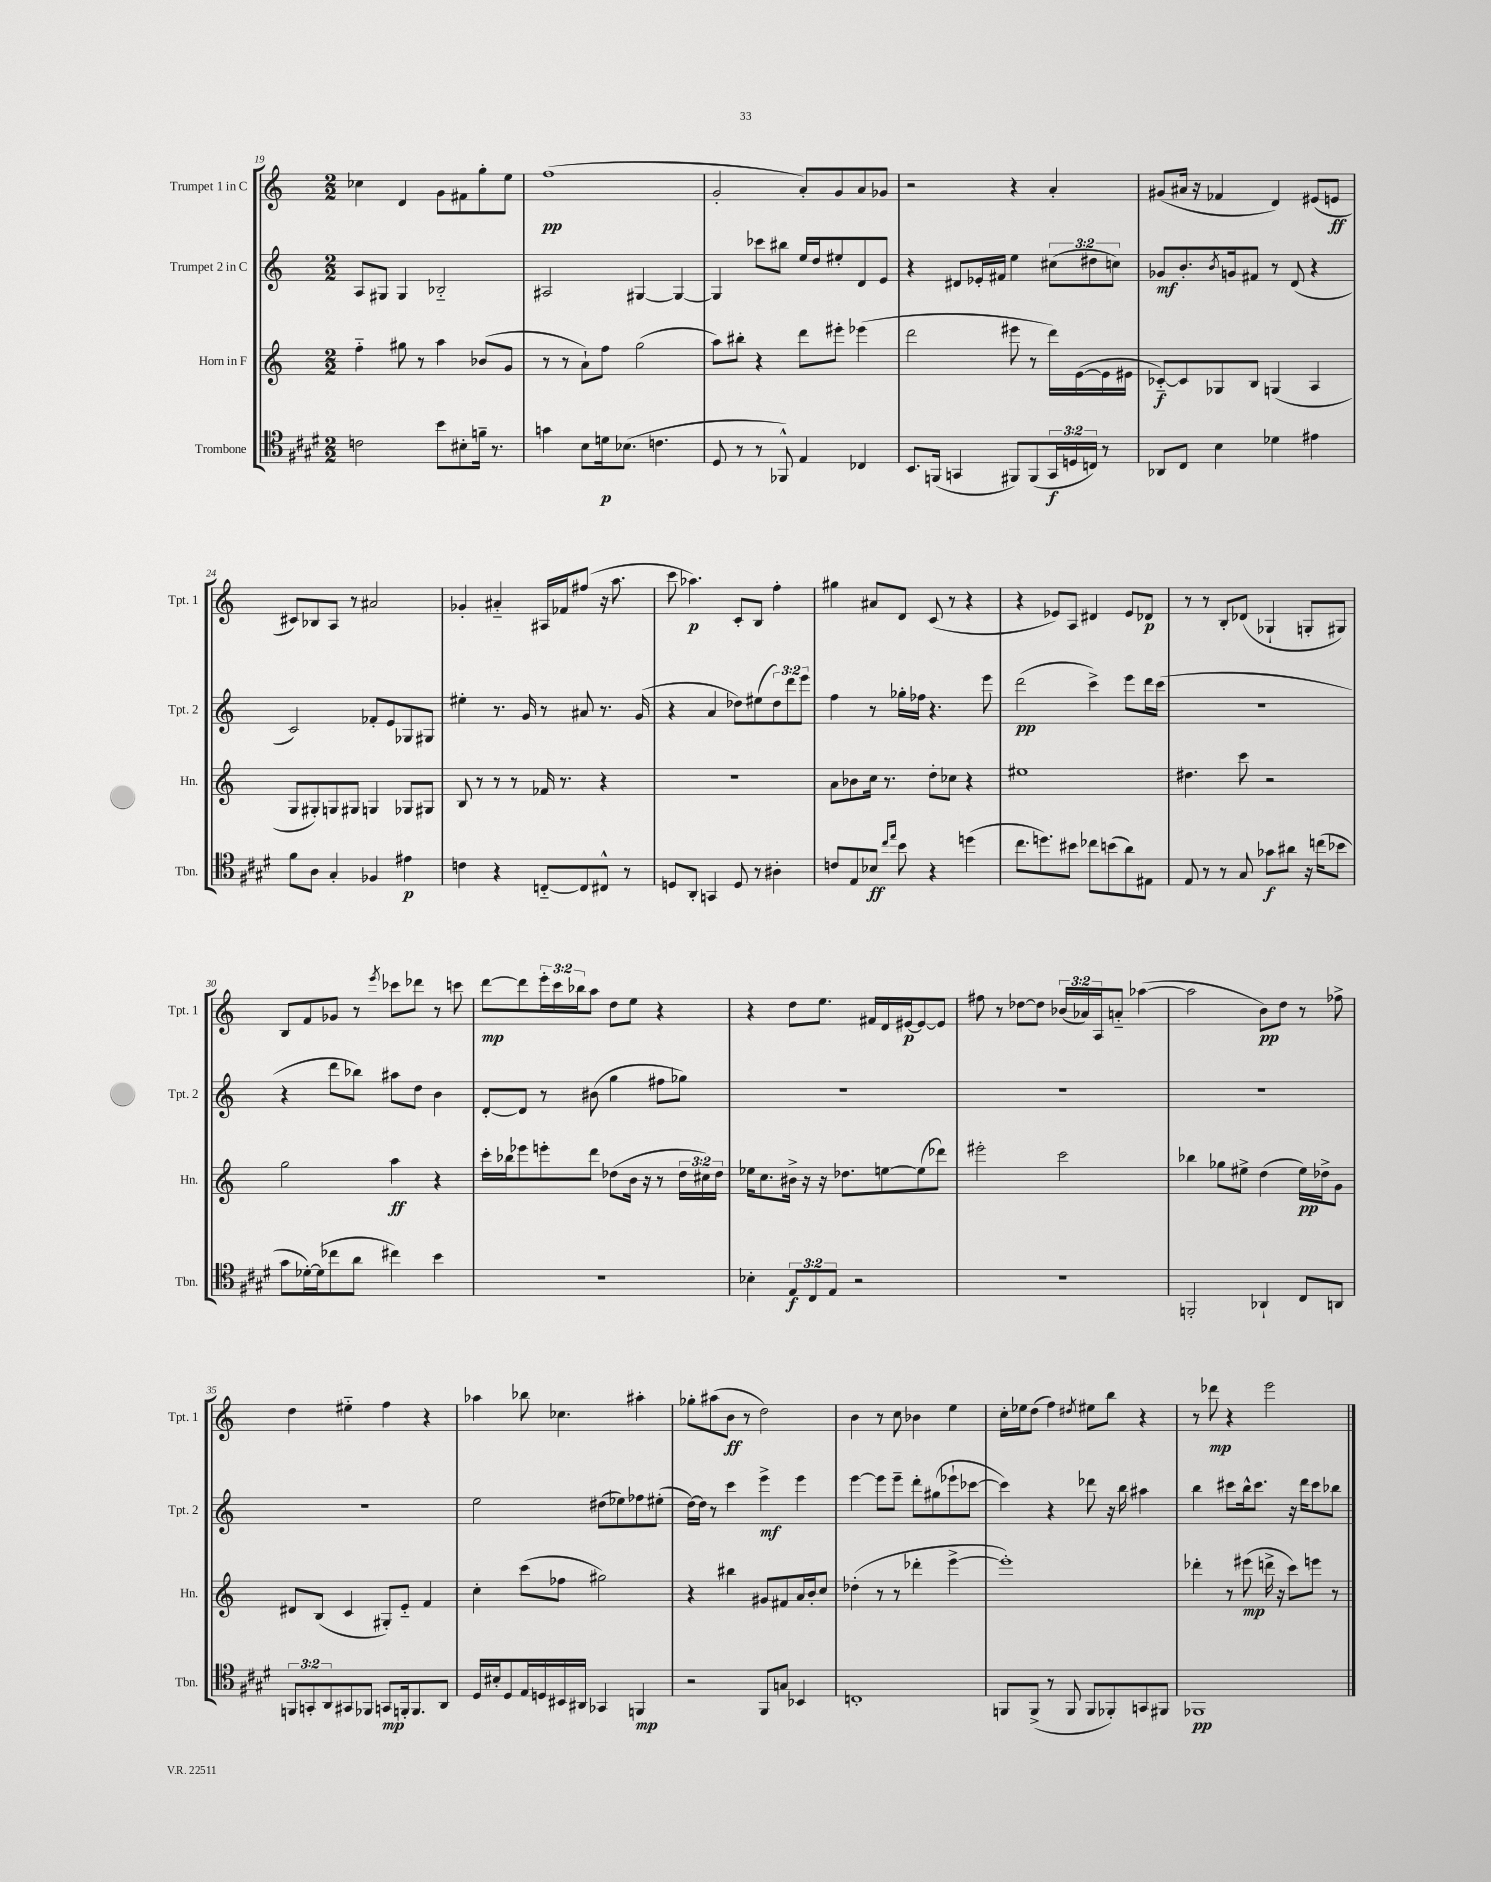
<<
\new StaffGroup <<
\new Staff = "s0" \with { instrumentName = "Trumpet 1 in C" shortInstrumentName = "Tpt. 1" } {
    \clef treble \key c \major \numericTimeSignature \time 2/2 \override Staff.TupletNumber.text = #tuplet-number::calc-fraction-text
    ces''4 d'4 g'8 fis'8 g''8-. e''8 |
    f''1\pp( |
    g'2-. a'8-.) g'8 a'8 ges'8 |
    r2 r4 a'4-. |
    gis'8( ais'16 r16 fes'4 d'4) eis'8( e'8\ff |
    cis'8) bes8 a8 r8 ais'2 |
    ges'4-. ais'4-_ ais16 fes'16 fis''8( r16 a''8. |
    c'''8 aes''4.\p) c'8-. b8 f''4-. |
    gis''4 ais'8 d'8 c'8( r8 r4 |
    r4 ees'8) a8 dis'4 ees'8 des'8\p |
    r8 r8 b8-. des'8( ges4-! g8-. gis8) |
    b8 f'8 ges'8 r8 \acciaccatura { e'''8 } ces'''8 des'''8 r8 c'''8 |
    d'''8~\mp d'''8 \tuplet 3/2 { e'''16-. c'''16 bes''16 } a''8 d''8 e''8 r4 |
    r4 d''8 e''8. fis'16 d'16 eis'16~\p eis'8~ eis'8 |
    fis''8 r8 des''8~ des''8 \tuplet 3/2 { bes'16( aes'16) a16 } a'8-_ aes''4~( |
    aes''2 b'8\pp) d''8 r8 fes''8-> |
    d''4 eis''4-_ f''4 r4 |
    aes''4 bes''8 ces''4. ais''4-. |
    ges''8-. ais''8( b'8\ff r8 d''2) |
    b'4 r8 c''8 bes'4 e''4 |
    c''16-. ees''16 d''8( f''4) \acciaccatura { dis''8 } eis''8 b''8 r4 |
    r8 des'''8\mp r4 e'''2 \bar "|." |
}
\new Staff = "s1" \with { instrumentName = "Trumpet 2 in C" shortInstrumentName = "Tpt. 2" } {
    \clef treble \key c \major \numericTimeSignature \time 2/2 \override Staff.TupletNumber.text = #tuplet-number::calc-fraction-text
    a8 gis8 gis4 bes2-_ |
    ais2 gis4~ gis4~ |
    gis4 ces'''8 bis''8 e''16 d''16 eis''8-. d'8 e'8 |
    r4 dis'8 ees'16-. fis'16 e''4 \tuplet 3/2 { cis''8( dis''8 c''8) } |
    ges'8\mf b'8.-. \acciaccatura { b'8 } g'16 fis'8 r8 d'8( r4 |
    c'2) fes'8-. e'8 ges8 gis8 |
    eis''4-. r8. g'16 r8 ais'8 r8. g'16( |
    r4 a'4 des''8) eis''8( \tuplet 3/2 { des''8) d'''8 e'''8 } |
    f''4 r8 ges''16-. fes''16 r4. e'''8 |
    d'''2\pp( c'''4->) e'''8 d'''16 c'''16( |
    R1 |
    r4 d'''8 bes''8) ais''8 d''8 b'4 |
    d'8~-. d'8 r8 bis'8( g''4 fis''8 ges''8) |
    R1 |
    R1 |
    R1 |
    R1 |
    e''2 dis''8( ees''8) fes''8 eis''8-.( |
    d''16~) d''16 r8 c'''4 e'''4->\mf e'''4 |
    e'''4~ e'''8 e'''8-- d'''8-. gis''8( ees'''8-! ces'''8~ |
    ces'''4) r4 des'''8 r16 b''16 ais''4 |
    b''4 cis'''8 b''16-^ cis'''8. r16 d'''16 cis'''8 bes''8 \bar "|." |
}
\new Staff = "s2" \with { instrumentName = "Horn in F" shortInstrumentName = "Hn." } {
    \clef treble \key c \major \numericTimeSignature \time 2/2 \override Staff.TupletNumber.text = #tuplet-number::calc-fraction-text
    f''4-_ gis''8 r8 a''4 bes'8( g'8 |
    r8 r8 a'8-!) f''8 g''2( |
    a''8) bis''8-. r4 d'''8 eis'''8-. ees'''4( |
    d'''2 eis'''8 r8 d'''16) e'16~( e'16 eis'16 |
    ces'8~-_\f) ces'8 ges8 b8 g4( a4 |
    g8 gis8-.) g8 gis8 g4 ges8 gis8 |
    b8 r8 r8 r8 fes'16 r8. r4 |
    r1 |
    a'8 bes'8 c''16 r8. d''8-. ces''8 r4 |
    eis''1 |
    dis''4. c'''8 r2 |
    g''2 a''4\ff r4 |
    c'''16-. bes''16 ees'''8 e'''8-. d'''8 des''8( b'16 r16 r8 \tuplet 3/2 { des''16 cis''16) des''16 } |
    ees''16 c''8. bis'16-> r16 r16 des''8. e''8~ e''8( des'''8) |
    eis'''2-. c'''2 |
    bes''4 ges''8 eis''8-> d''4( eis''16\pp) des''16-> g'8 |
    dis'8 b8( c'4 gis8-.) e'8-_ f'4 |
    c''4-. c'''8( fes''8 gis''2) |
    r4 bis''4 gis'8 fis'8 a'16 b'16-. c''8 |
    des''4-.( r8 r8 des'''4-. e'''4~-> |
    e'''1-.) |
    des'''4-. r8 eis'''8\mp( d'''16-> r16 c'''8) e'''8 r8 \bar "|." |
}
\new Staff = "s3" \with { instrumentName = "Trombone" shortInstrumentName = "Tbn." } {
    \clef tenor \key e \major \numericTimeSignature \time 2/2 \override Staff.TupletNumber.text = #tuplet-number::calc-fraction-text
    c'2 b'8 bis8-. f'16-- r8. |
    g'4 b8 d'16\p bes8.( c'4. |
    dis8 r8 r8 fes,8-^) e4 ces4 |
    b,8. f,16( g,4 fis,8) fis,8( \tuplet 3/2 { g,16\f d16 c16) } r8 |
    aes,8 cis8 b4 des'4 eis'4 |
    fis'8 a8 gis4-. fes4 eis'4\p |
    c'4 r4 c8~-_ c8 cis8-^ r8 |
    d8 a,8-. g,4 d8 r8 ais4-. |
    c'8 e8 bes8\ff \grace { cis''16 e''16 } b'8 r4 d''4( |
    cis''8. d''8.) bis'8 ces''8 b'8( a'8) eis8 |
    e8 r8 r8 gis8 ges'8\f ais'8 r16 c''16( bes'8 |
    gis'8 des'16~-.) des'16( ces''8 a'8 cis''4) b'4 |
    R1 |
    bes4-. \tuplet 3/2 { e8\f cis8 e8 } r2 |
    R1 |
    f,2-. aes,4-! cis8 a,8 |
    \tuplet 3/2 { f,8 g,8-. a,8 } gis,8 fes,8 g,8\mp f,16-. f,8. a,8 |
    dis16 bis16-. dis8 e16 d16 bis,16 ais,16 ges,4 f,4\mp |
    r2 fis,8 g8 bes,4 |
    c1-. |
    f,8 f,8->( r8 f,8 f,8 fes,8-.) g,8 fis,8 |
    fes,1\pp \bar "|." |
}
>>
>>
\layout { \context { \Score currentBarNumber = #19 } }
